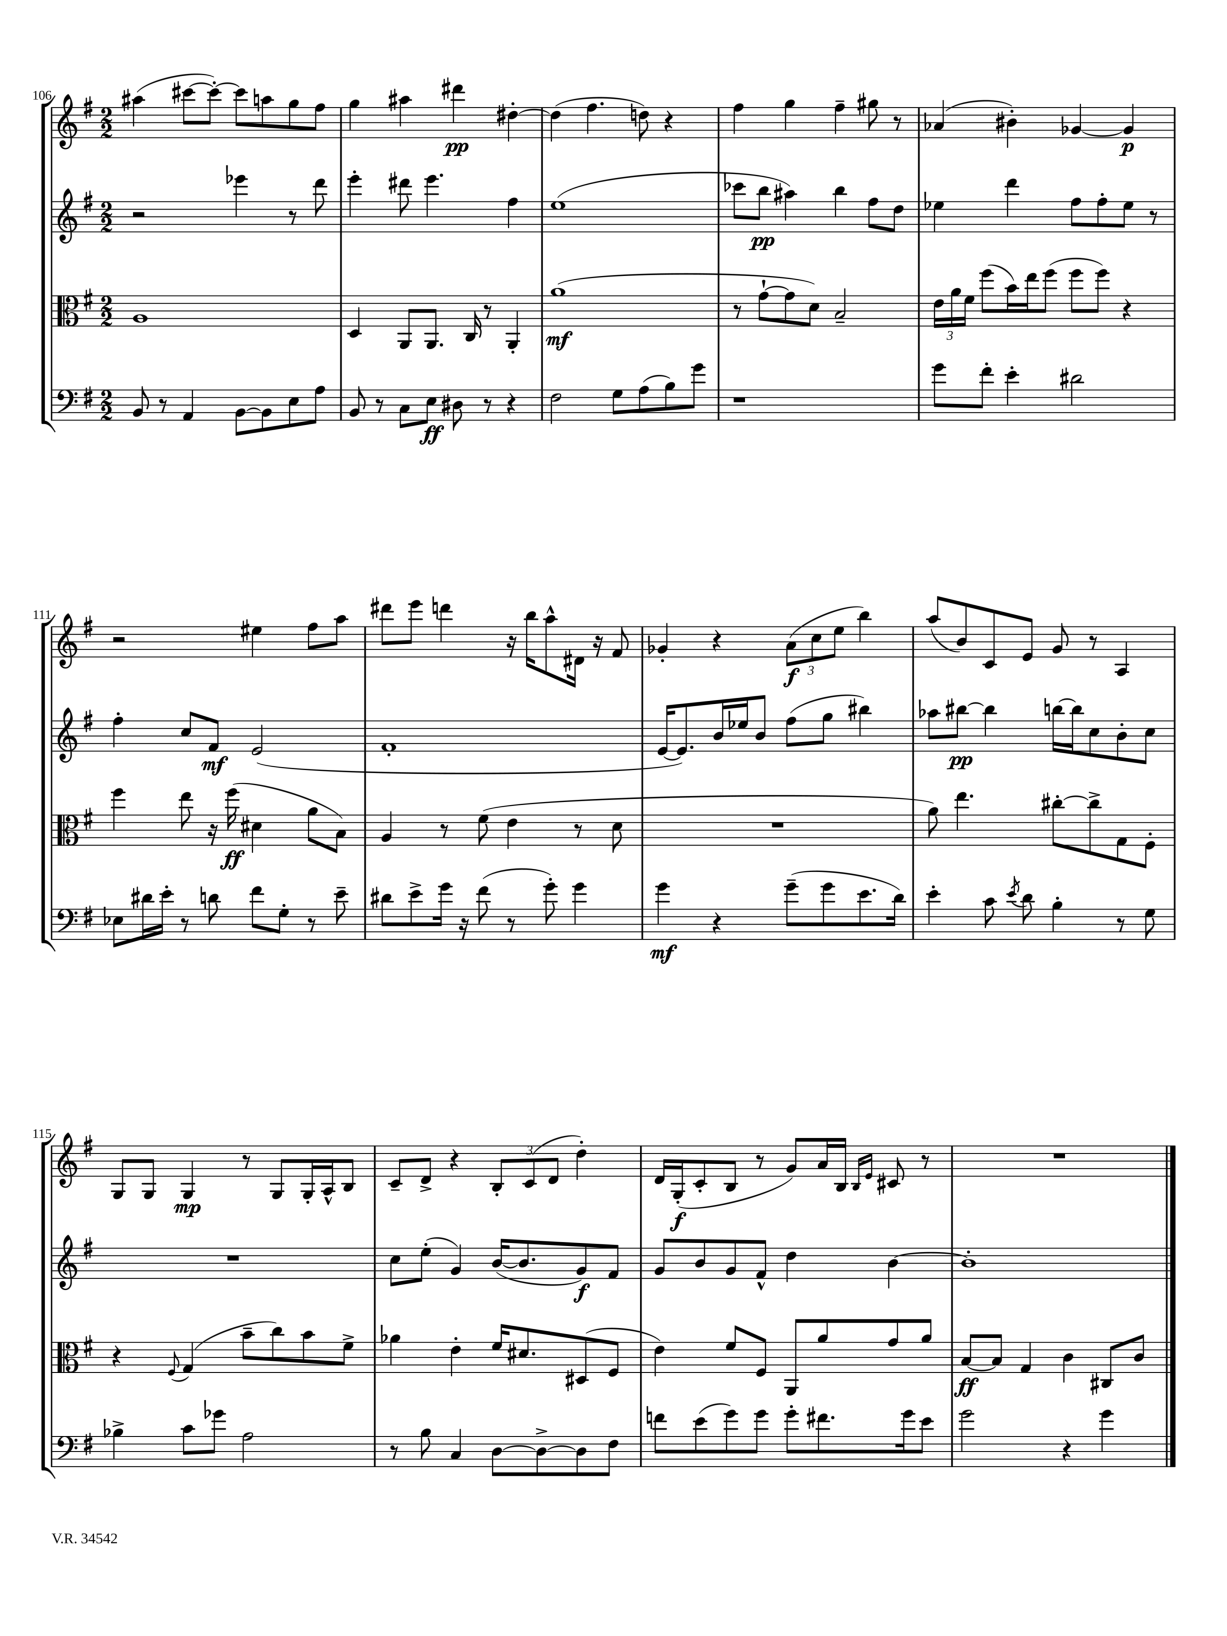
<<
\new StaffGroup <<
\new Staff = "s0" {
    \clef treble \key g \major \numericTimeSignature \time 2/2
    \autoBeamOff ais''4( cis'''8[~ cis'''8]~-.) cis'''8[ a''8 g''8 fis''8] |
    g''4 ais''4 dis'''4\pp dis''4~-. |
    dis''4( fis''4. d''8) r4 |
    fis''4 g''4 fis''4-- gis''8 r8 |
    aes'4( bis'4-.) ges'4~ ges'4\p |
    r2 eis''4 fis''8[ a''8] |
    dis'''8[ e'''8] d'''4 r16 b''16[ a''8-^ dis'16] r16 fis'8 |
    ges'4-. r4 \tuplet 3/2 { a'8[\f( c''8 e''8] } b''4) |
    a''8[( b'8) c'8 e'8] g'8 r8 a4 |
    g8[ g8] g4\mp r8 g8[ g16-. a16-^ b8] |
    c'8[-- d'8]-> r4 \tuplet 3/2 { b8[-. c'8( d'8] } d''4-.) |
    d'16[ g16-.\f( c'8-. b8] r8 g'8[) a'16 b16] \grace { b16[ e'16] } cis'8 r8 |
    R1 \bar "|." |
}
\new Staff = "s1" {
    \clef treble \key g \major \numericTimeSignature \time 2/2
    \autoBeamOff r2 ees'''4 r8 d'''8 |
    e'''4-. dis'''8 e'''4. fis''4 |
    e''1( |
    ces'''8[ b''8]\pp ais''4) b''4 fis''8[ d''8] |
    ees''4 d'''4 fis''8[ fis''8-. ees''8] r8 |
    fis''4-. c''8[ fis'8]\mf e'2( |
    fis'1-. |
    e'16[~ e'8.) b'16 ees''16 b'8] fis''8[( g''8] bis''4) |
    aes''8[ bis''8]~\pp bis''4 b''16[~ b''16 c''8 b'8-. c''8] |
    R1 |
    c''8[ e''8]-.( g'4) b'16[~( b'8. g'8\f) fis'8] |
    g'8[ b'8 g'8 fis'8]-^ d''4 b'4~ |
    b'1-. \bar "|." |
}
\new Staff = "s2" {
    \clef alto \key g \major \numericTimeSignature \time 2/2
    \autoBeamOff a1 |
    d4 a,8[ a,8.] c16 r8 a,4-. |
    a'1\mf( |
    r8 g'8[~-! g'8 d'8]) b2-- |
    \tuplet 3/2 { e'16[ a'16 fis'16] } fis''8[( b'16) e''16 fis''8]( fis''8[ fis''8]) r4 |
    fis''4 e''8 r16 fis''16\ff( dis'4 a'8[ b8]) |
    a4 r8 fis'8( e'4 r8 d'8 |
    R1 |
    a'8) e''4. cis''8[~-. cis''8-> g8 fis8]-. |
    r4 \appoggiatura { fis8 } g4( b'8[-- c''8) b'8 fis'8]-> |
    aes'4 e'4-. fis'16[ dis'8. dis8( fis8] |
    e'4) fis'8[ fis8] a,8[ a'8 g'8 a'8] |
    b8[~\ff b8] g4 c'4 cis8[ c'8] \bar "|." |
}
\new Staff = "s3" {
    \clef bass \key g \major \numericTimeSignature \time 2/2
    \autoBeamOff b,8 r8 a,4 b,8[~ b,8 e8 a8] |
    b,8 r8 c8[ e8]\ff dis8 r8 r4 |
    fis2 g8[ a8( b8) g'8] |
    r1 |
    g'8[ fis'8]-. e'4-. dis'2 |
    ees8[ dis'16 e'16]-. r8 d'8 fis'8[ g8]-. r8 e'8-- |
    dis'8[ e'8-> g'16] r16 fis'8( r8 g'8-.) g'4 |
    g'4\mf r4 g'8[--( g'8 e'8. d'16]) |
    e'4-. c'8 \acciaccatura { e'8 } d'8 b4-. r8 g8 |
    bes4-> c'8[ ges'8] a2 |
    r8 b8 c4 d8[~ d8~-> d8 fis8] |
    f'8[ e'8( g'8) g'8] g'8[-. fis'8. g'16 e'8] |
    g'2 r4 g'4 \bar "|." |
}
>>
>>
\layout { \context { \Score currentBarNumber = #106 } }
